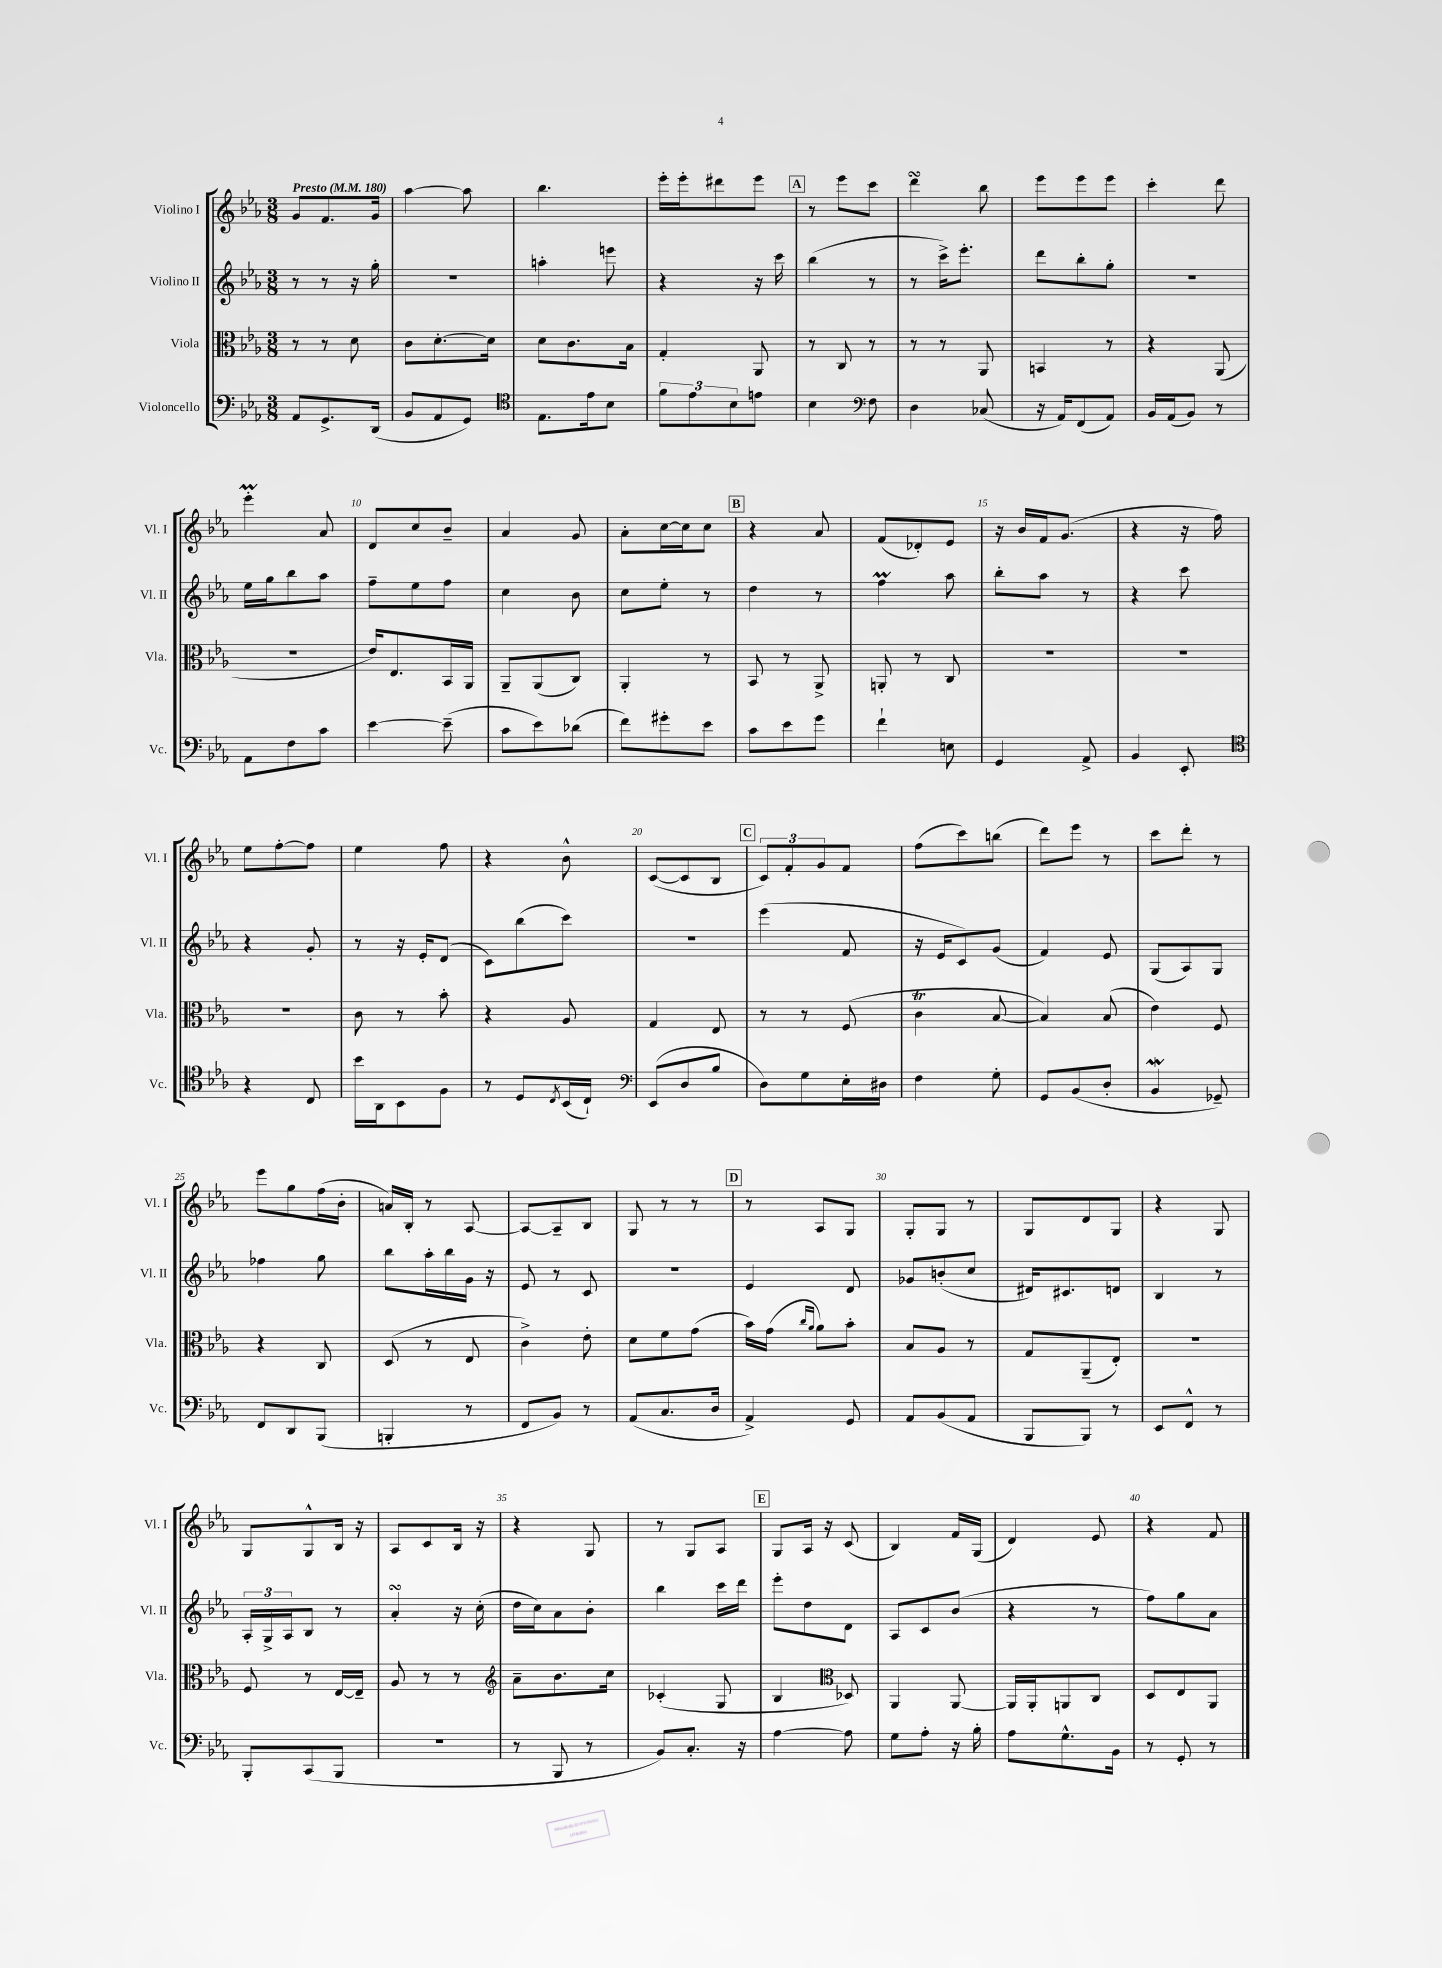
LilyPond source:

<<
\new StaffGroup <<
\new Staff = "s0" \with { instrumentName = "Violino I" shortInstrumentName = "Vl. I" } {
    \clef treble \key ees \major \numericTimeSignature \time 3/8 \tempo "Presto" 4 = 180
    g'8 f'8. g'16 |
    aes''4~ aes''8 |
    bes''4. |
    ees'''16-. ees'''16-. dis'''8 ees'''8 |
    \mark \markup { \box "A" } r8 ees'''8 c'''8 |
    d'''4\turn bes''8 |
    ees'''8 ees'''8 ees'''8 |
    c'''4-. d'''8 |
    ees'''4-.\prall aes'8 |
    d'8 c''8 bes'8-- |
    aes'4 g'8 |
    aes'8-. c''16~ c''16 c''8 |
    \mark \markup { \box "B" } r4 aes'8 |
    f'8( des'8-.) ees'8 |
    r16 bes'16 f'16 g'8.( |
    r4 r16 f''16) |
    ees''8 f''8~-. f''8 |
    ees''4 f''8 |
    r4 bes'8-^ |
    c'8~( c'8 bes8 |
    \mark \markup { \box "C" } \tuplet 3/2 { c'8) f'8-. g'8 } f'8 |
    f''8( c'''8) b''8( |
    d'''8) ees'''8 r8 |
    c'''8 d'''8-. r8 |
    ees'''8 g''8 f''16( bes'16-. |
    a'16) bes16-. r8 aes8~ |
    aes8~ aes8-- bes8 |
    g8 r8 r8 |
    \mark \markup { \box "D" } r8 aes8 g8 |
    g8-. g8 r8 |
    g8 d'8 g8 |
    r4 g8 |
    g8 g8-^ bes16 r16 |
    aes8 c'8 bes16 r16 |
    r4 g8 |
    r8 g8 aes8 |
    \mark \markup { \box "E" } g8 aes16 r16 c'8( |
    bes4) f'16 g16( |
    d'4) ees'8 |
    r4 f'8 \bar "|." |
}
\new Staff = "s1" \with { instrumentName = "Violino II" shortInstrumentName = "Vl. II" } {
    \clef treble \key ees \major \numericTimeSignature \time 3/8
    r8 r8 r16 g''16-. |
    R4. |
    a''4-. e'''8 |
    r4 r16 c'''16 |
    \mark \markup { \box "A" } bes''4( r8 |
    r8 c'''16->) ees'''8.-. |
    d'''8 bes''8-. g''8-. |
    R4. |
    ees''16 g''16 bes''8 aes''8 |
    f''8-- ees''8 f''8 |
    c''4 bes'8 |
    c''8 ees''8-. r8 |
    \mark \markup { \box "B" } d''4 r8 |
    f''4\prall aes''8 |
    bes''8-. aes''8 r8 |
    r4 c'''8 |
    r4 g'8-. |
    r8 r16 ees'16-. d'8( |
    c'8) bes''8( c'''8) |
    R4. |
    \mark \markup { \box "C" } ees'''4( f'8 |
    r16 ees'16 c'8) g'8( |
    f'4) ees'8 |
    g8( aes8) g8 |
    fes''4 g''8 |
    bes''8 aes''16-. bes''16 g'16 r16 |
    ees'8 r8 c'8 |
    R4. |
    \mark \markup { \box "D" } ees'4 d'8 |
    ges'8 b'8-.( c''8 |
    dis'16) cis'8. d'8 |
    bes4 r8 |
    \tuplet 3/2 { aes16-. g16-> aes16 } bes8 r8 |
    aes'4-.\turn r16 c''16-.( |
    d''16 c''16) aes'8 bes'8-. |
    bes''4 c'''16 d'''16 |
    \mark \markup { \box "E" } ees'''8-. d''8 d'8 |
    aes8 c'8 bes'8( |
    r4 r8 |
    f''8) g''8 aes'8 \bar "|." |
}
\new Staff = "s2" \with { instrumentName = "Viola" shortInstrumentName = "Vla." } {
    \clef alto \key ees \major \numericTimeSignature \time 3/8
    r8 r8 d'8 |
    c'8 d'8.~-. d'16 |
    d'8 c'8. bes16 |
    g4-. aes,8 |
    \mark \markup { \box "A" } r8 c8 r8 |
    r8 r8 aes,8 |
    b,4 r8 |
    r4 aes,8( |
    R4. |
    ees'16) ees8. bes,16 aes,16 |
    aes,8-- aes,8( c8) |
    aes,4-. r8 |
    \mark \markup { \box "B" } bes,8 r8 aes,8-> |
    a,8-. r8 c8 |
    R4. |
    R4. |
    R4. |
    c'8 r8 bes'8-. |
    r4 aes8 |
    g4 ees8 |
    \mark \markup { \box "C" } r8 r8 f8( |
    c'4\trill bes8~ |
    bes4) bes8( |
    ees'4) f8 |
    r4 c8 |
    d8( r8 ees8 |
    c'4->) ees'8-. |
    d'8 f'8 g'8( |
    \mark \markup { \box "D" } bes'16) g'16( \grace { c''16 aes'16 } aes'8) bes'8-. |
    bes8 aes8 r8 |
    g8 aes,8--( ees8-.) |
    R4. |
    f8 r8 ees16~ ees16-- |
    aes8 r8 r8 |
    \clef treble aes'8-- bes'8. c''16 |
    ces'4-.( g8 |
    \mark \markup { \box "E" } bes4 \clef alto des8) |
    aes,4 aes,8~ |
    aes,16 aes,16-. a,8 c8 |
    d8 ees8 aes,8 \bar "|." |
}
\new Staff = "s3" \with { instrumentName = "Violoncello" shortInstrumentName = "Vc." } {
    \clef bass \key ees \major \numericTimeSignature \time 3/8
    aes,8 g,8.-> d,16( |
    bes,8 aes,8 g,8) |
    \clef tenor ees8. ees'16 bes8 |
    \tuplet 3/2 { f'8 ees'8 bes8 } e'8 |
    \mark \markup { \box "A" } bes4 \clef bass f8 |
    d4 ces8( |
    r16 aes,16) f,8( aes,8) |
    bes,16 aes,16( bes,8) r8 |
    aes,8 f8 c'8 |
    ees'4~ ees'8--( |
    c'8 ees'8) des'8( |
    f'8) gis'8-. ees'8 |
    \mark \markup { \box "B" } c'8 ees'8 g'8 |
    f'4-! e8 |
    g,4 aes,8-> |
    bes,4 ees,8-. |
    \clef tenor r4 c8 |
    bes'16 aes,16 bes,8 f8 |
    r8 d8 \acciaccatura { c8 } bes,16( c16-!) |
    \clef bass ees,8( d8 bes8 |
    \mark \markup { \box "C" } d8) g8 ees16-. dis16 |
    f4 g8-. |
    g,8 bes,8( d8-. |
    bes,4\mordent ges,8--) |
    f,8 d,8 bes,,8( |
    b,,4-. r8 |
    f,8 bes,8) r8 |
    aes,8( c8. d16 |
    \mark \markup { \box "D" } aes,4->) g,8 |
    aes,8 bes,8( aes,8 |
    bes,,8 bes,,8) r8 |
    ees,8 f,8-^ r8 |
    bes,,8-. c,8( bes,,8 |
    R4. |
    r8 bes,,8 r8 |
    bes,8) c8.-. r16 |
    \mark \markup { \box "E" } aes4~ aes8 |
    g8 aes8-. r16 bes16-. |
    aes8 g8.-^ bes,16 |
    r8 g,8-. r8 \bar "|." |
}
>>
>>
\layout { \context { \Score \override BarNumber.break-visibility = ##(#f #t #t) barNumberVisibility = #(every-nth-bar-number-visible 5) } }
